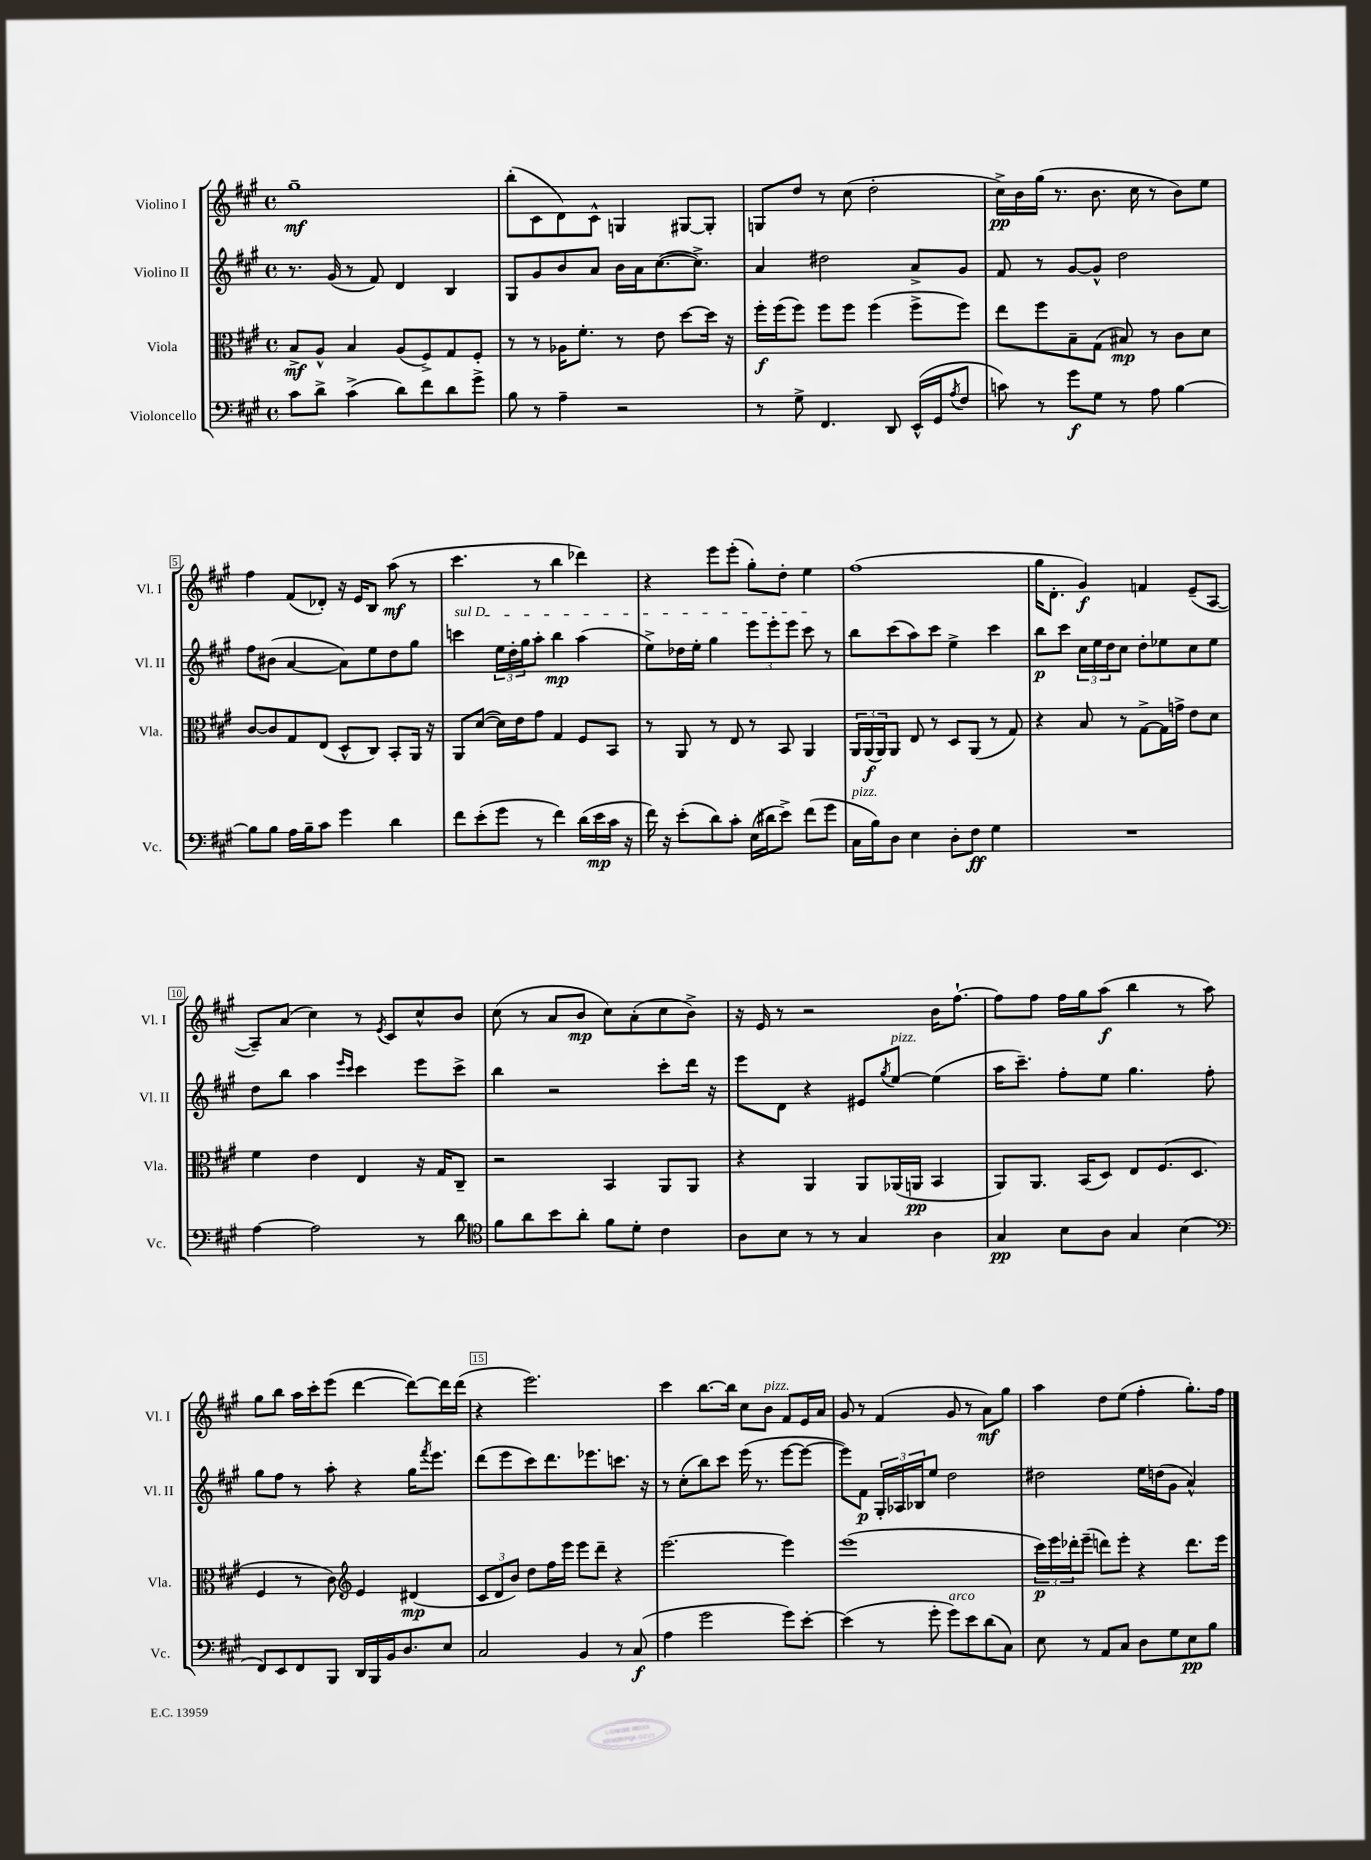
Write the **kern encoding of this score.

**kern	**kern	**kern	**kern
*staff4	*staff3	*staff2	*staff1
*clefF4	*clefC3	*clefG2	*clefG2
*k[f#c#g#]	*k[f#c#g#]	*k[f#c#g#]	*k[f#c#g#]
*M4/4	*M4/4	*M4/4	*M4/4
*met(c)	*met(c)	*met(c)	*met(c)
8c#	8B^	8.r	1gg#~
8d^	8A^^	.	.
.	.	(16g#	.
(4c#^	4B	8r	.
.	.	8f#)	.
8d)	(8A	4d	.
8f#	8F#^)	.	.
8d	8G#	4B	.
8g#^	8F#'	.	.
=	=	=	=
8B	8r	8G#	(8bb'
8r	8r	8g#	8c#
4A~	16A-	8b	8d)
.	8.f#'	.	.
.	.	8a	8c#^^
2r	8r	16b	4G
.	.	16a	.
.	8e	([8.cc#	.
.	[8dd	.	[8G#
.	.	8.cc#^])	.
.	16dd]	.	8G#']
.	16r	.	.
=	=	=	=
8r	16ff#'	4a	8G
.	(16ff#	.	.
8G#^	8ff#)	.	8dd
4.FF#	8ff#	2dd#	8r
.	8ff#	.	(8cc#
.	(4ff#	.	2dd'
8DD	.	.	.
(16EE^^	8ff#^	8a^	.
16GG#	.	.	.
8qA	.	.	.
8F#	8ff#)	8g#	.
=	=	=	=
8c)	8ee	8f#	16cc#^)
.	.	.	16b
8r	8ff#	8r	(16gg#
.	.	.	8.r
8g#	8B~	[8g#	.
8G#	(8G#	8g#^^]	8.b
8r	8B#)	2dd	.
.	.	.	16cc#
8A	8r	.	8r
[4B	8c#	.	8b)
.	8d	.	8ee
=	=	=	=
8B]	[8c#	8ff#	4ff#
8B	8c#]	(8b#	.
16A	8G#	[4a	(8f#
16B~	.	.	.
8c#	(8E	.	8d-')
4g#	8D^^	8a])	16r
.	.	.	16e
.	8C#)	8ee	8B
4d	8BB'	8dd	(8aa
.	16AA	8gg#	8r
.	16r	.	.
=	=	=	=
8f#	8AA	4ccc	4.ccc#
(8e'	([8d	.	.
8g#	16d])	24ee	.
.	.	24dd'	.
.	16e	.	.
.	.	24gg#	.
8r	8g#	8aa'	8r
4f#)	4G#	4bb	4bb
(16d	8F#	(4aa	4ddd-)
16e	.	.	.
16c#	8BB	.	.
16r	.	.	.
=	=	=	=
16f#)	8r	8ee^)	4r
16r	.	.	.
(8e'	8AA	16dd-	.
.	.	16ee'	.
8d)	8r	4gg#	8eee
8c#'	8E	.	(8eee'
(16E	8r	12eee	8gg#')
16d#	.	.	.
.	.	12eee'	.
8e^)	8BB	.	8dd'
.	.	12eee	.
(8f#	4AA	8ccc#	4ee
8g#	.	8r	.
=	=	=	=
16C#	24AA	8bb	(1ff#
.	(24AA	.	.
16B)	.	.	.
.	24AA)	.	.
8D	8AA	(8ccc#	.
4E	8E	8aa)	.
.	8r	8ccc#	.
8D'	8D	4ee^	.
8F#	(8AA	.	.
4G#	8r	4ccc#	.
.	8G#)	.	.
=	=	=	=
1r	4r	8bb	16gg#
.	.	.	8.d'
.	.	8ccc#	.
.	8B	24cc#	4g#)
.	.	24ee	.
.	.	24dd	.
.	8r	8cc#	.
.	[8G#^	8dd'	4f
.	16G#]	8ee-	.
.	16g^	.	.
.	8e	8cc#	(8e~
.	8d	8ee-	[8A
=	=	=	=
[4A	4f#	8dd	8A~])
.	.	8bb	(8a
2A]	4e	4aa	4cc#)
.	.	16qqeee	.
.	.	16qqccc#	.
.	4E	4ccc#	8r
.	.	.	8qe
.	.	.	8c#
8r	16r	8eee	8cc#^^
.	16G#	.	.
8d	8C#~	8ccc#^	8b
=	=	=	=
*clefC4	*	*	*
8f#	2r	4bb	(8cc#
8a	.	.	8r
8b	.	2r	8a
8a'	.	.	8b
8f#	4BB	.	8cc#)
8d'	.	.	(8a'
4c#	8AA	8ccc#'	8cc#
.	8AA	16ddd	8b^)
.	.	16r	.
=	=	=	=
8A	4r	8eee	16r
.	.	.	16e
8B	.	8d	8r
8r	4AA	4r	2r
8r	.	.	.
4G#	8AA	8e#	.
.	.	8qgg#	.
.	(16AA-	[8ee	.
.	16AA	.	.
4A	4BB	(4ee]	16b
.	.	.	[8.ff#`
=	=	=	=
4G#	8AA)	16aa	8ff#]
.	.	8.ccc#~)	.
.	8.AA	.	8ff#
8B	.	8ff#'	16ff#
.	(16BB	.	16gg#
8A	8D)	8ee	(8aa
4G#	8E	4.gg#	4bb
.	(8.F#	.	.
(4B	.	.	8r
.	8.D	.	.
.	.	8ff#'	8aa)
=	=	=	=
*clefF4	*	*	*
8FF#)	4F#	8gg#	8gg#
8EE	.	8ff#	8bb
8FF#	8r	8r	16aa
.	.	.	16ccc#'
8BBB	8c#)	8aa'	(8eee
*	*clefG2	*	*
16DD	4e	4r	[4ddd
16BBB	.	.	.
16BB	.	.	.
8.D	.	.	.
.	(4d#	16gg#	8ddd_)
.	.	8qfff#	.
.	.	8.eee	.
8E	.	.	16ddd]
.	.	.	(16ddd
=	=	=	=
2C#	12c#	(8ddd	4r
.	12d	.	.
.	.	8eee	.
.	12b)	.	.
.	8dd	8ccc#)	2.eee)
.	16ff#	8.ddd	.
.	16eee	.	.
4BB	8eee	.	.
.	.	8.eee-	.
.	8ddd~	.	.
8r	4r	8.ccc	.
(8C#	.	.	.
.	.	16r	.
=	=	=	=
4A	[2.eee	8r	4ccc#
.	.	(8cc#'	.
2g#	.	8bb)	[8.bb
.	.	8ccc#	.
.	.	.	16bb]
.	.	(16eee	8cc#
.	.	8.r	.
.	.	.	8b
8g#)	4eee]	[8eee	8f#
[8e'	.	8eee_	16e
.	.	.	16a
=	=	=	=
(4e]	(1eee	8eee])	8g#
.	.	8f#	8r
8r	.	24G#'	(4f#
.	.	24A-	.
.	.	24B-	.
8g#'	.	8ee	.
8g#)	.	2dd	8g#
8e	.	.	8r
(8d	.	.	8a)
8C#)	.	.	8gg#
=	=	=	=
8E	24ccc#)	2dd#	4aa
.	24eee	.	.
.	24ddd-'	.	.
8r	(8eee~	.	.
8AA	8ddd)	.	8dd
8C#	8eee'	.	(8ee
8D	4r	16ee	4ff#'
.	.	(16dd	.
8G#	.	8g#	.
8E	8.ddd	4a^^)	8.gg#')
8B	.	.	.
.	16eee	.	16ff#
==	==	==	==
*-	*-	*-	*-
